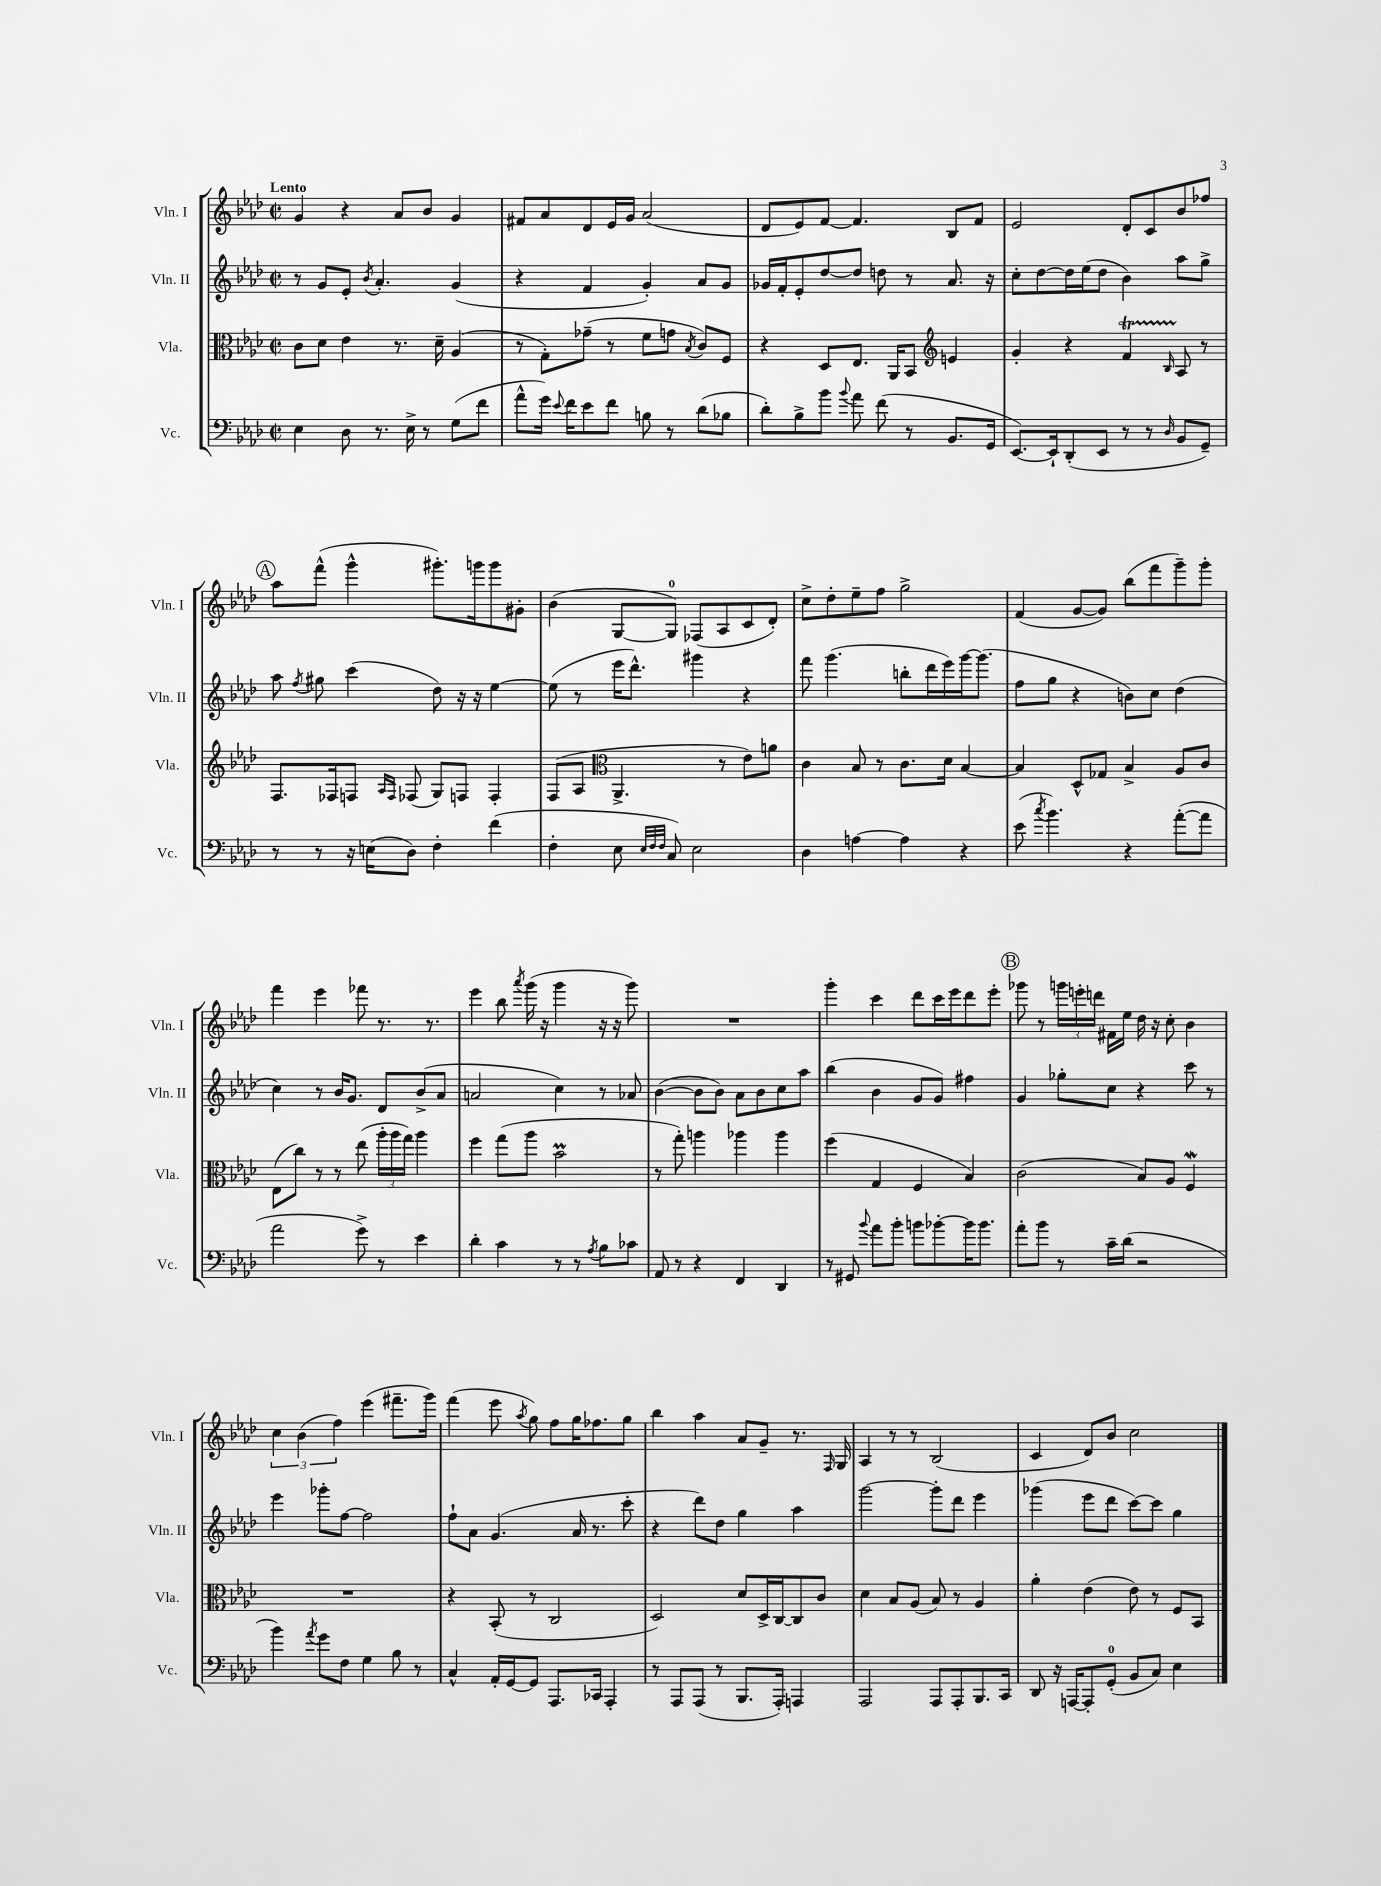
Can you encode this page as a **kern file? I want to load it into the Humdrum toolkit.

**kern	**kern	**kern	**kern
*staff4	*staff3	*staff2	*staff1
*clefF4	*clefC3	*clefG2	*clefG2
*k[b-e-a-d-]	*k[b-e-a-d-]	*k[b-e-a-d-]	*k[b-e-a-d-]
*M2/2	*M2/2	*M2/2	*M2/2
*met(c|)	*met(c|)	*met(c|)	*met(c|)
4E-	8c	8r	4g
.	8d-	8g	.
8D-	4e-	8e-'	4r
.	.	8qb-	.
8.r	.	4.a-'	.
.	8.r	.	8a-
16E-^	.	.	.
8r	.	.	8b-
.	16d-~	.	.
(8G	(4A-	(4g	4g
8f	.	.	.
=	=	=	=
8a-^^	8r	4r	8f#
16g)	8G')	.	8a-
8qqe-	.	.	.
16f	.	.	.
8e-	(8g-~	4f	8d-
8f	8r	.	16e-
.	.	.	16g
8B	8f	4g')	(2a-
8r	8g	.	.
.	8qB-	.	.
(8d-	8c)	8a-	.
8B-	8F	8g	.
=	=	=	=
8d-')	4r	16g-	8d-
.	.	16f'	.
8B-^	.	8e-'	8e-)
8b-	8D-	[8dd-	[8f
8qqb-	.	.	.
8a-	8.E-	8dd-]	4.f]
(8f	.	8dd	.
.	16AA-	.	.
8r	8BB-	8r	.
*	*clefG2	*	*
8.BB-	4e	8.a-	8B-
.	.	.	8f
16GG	.	16r	.
=	=	=	=
[8.EE-)	4g'	8cc'	2e-
.	.	[8dd-	.
16EE-`]	.	.	.
(8DD-'	4r	16dd-]	.
.	.	(16ee-	.
8EE-	.	8dd-	.
8r	4f	4b-)	8d-'
8r	.	.	8c
16qqD-	16qqB-	.	.
8BB-	8A-	8aa-	8b-
8GG~)	8r	8gg^	8ff-
=	=	=	=
8r	8.F	8aa-	8aa-
.	.	8qff	.
8r	.	8gg#	(8fff^^
.	16F-	.	.
16r	8F	(4ccc	4ggg^^
(16E	.	.	.
.	16qqA-	.	.
.	16qqF	.	.
8D-)	(8F-	.	.
4F'	8G)	8dd-)	8.ggg#')
.	8F	16r	.
.	.	16r	16ggg
(4f	4F'	[4ee-	8ggg
.	.	.	8g#'
=	=	=	=
4F'	(8F	(8ee-]	(4b-
.	8A-	8r	.
*	*clefC3	*	*
8E-	4.AA-^	16eee-	[8G
.	.	8.ddd-^^)	.
32qqE-	.	.	.
32qqF	.	.	.
32qqF	.	.	.
8C)	.	.	8G])
2E-	.	4ggg#	(8F-
.	8r	.	8A-
.	8e-)	4r	8c
.	8a	.	8d-')
=	=	=	=
4D-	4c	8fff	8cc^
.	.	(4.ggg	8dd-'
[4A	8B-	.	8ee-~
.	8r	.	8ff
4A]	8.c	8bb'	2gg^
.	.	16ddd-	.
.	16d-	16eee-)	.
4r	[4B-	[16ggg	.
.	.	(8.ggg]	.
=	=	=	=
(8e-	4B-]	8ff	(4f
8qcc	.	.	.
4.b-)	.	8gg	.
.	8D-^^	4r	[8g
.	8G-	.	8g])
4r	4B-^	8b)	(8bb-
.	.	8cc	8fff
([8a-'	8A-	(4dd-	8ggg~)
8a-]	8c	.	8ggg'
=	=	=	=
2a-	(8E-	4cc)	4fff
.	8cc)	.	.
.	8r	8r	4eee-
.	8r	16b-	.
.	.	8.g	.
8g^)	(8ee-	.	8fff-
8r	24aa-'	8d-	8.r
.	24aa-	.	.
.	24gg)	.	.
4e-	4aa-	(8b-^	.
.	.	.	8.r
.	.	8a-	.
=	=	=	=
4d-'	4ff	2a	4eee-
4c	(8gg	.	8bb-
.	.	.	8qaaa-
.	8aa-	.	(16ggg
.	.	.	16r
8r	2b-	4cc)	4ggg
8r	.	.	.
8qA-	.	.	.
8B-	.	8r	16r
.	.	.	16r
8c-	.	8a-	8ggg)
=	=	=	=
8AA-	8r	([4b-	1r
8r	8gg')	.	.
4r	4aa	8b-]	.
.	.	8b-)	.
4FF	4aa-	8a-	.
.	.	8b-	.
4DD-	4aa-	8cc	.
.	.	8aa-	.
=	=	=	=
8r	(4ff	(4bb-	4ggg'
8GG#	.	.	.
8qqb-	.	.	.
8a-	4G	4b-	4ccc
8b-'	.	.	.
8b	4F	8g	8ddd-
[8b-'	.	8g)	16ccc
.	.	.	16eee-
16b-]	4B-)	4ff#	8ddd-
8.b-	.	.	.
.	.	.	8eee-'
=	=	=	=
8a-'	(2c	4g	8ggg-
8b-	.	.	8r
8r	.	8gg-'	24ggg
.	.	.	24eee'
.	.	.	24ddd
16c~	.	8cc	16f#
(16d-	.	.	16ee-
2r	8B-)	4r	16dd-
.	.	.	16r
.	8A-	.	8cc'
.	4F	8ccc	4b-
.	.	8r	.
=	=	=	=
4b-)	1r	4eee-	6cc
.	.	.	(6b-
8qa-	.	.	.
8g	.	8ggg-'	.
.	.	.	6ff)
8F	.	[8ff	.
4G	.	2ff]	(4eee-
8B-	.	.	8.fff#~
8r	.	.	.
.	.	.	16ggg)
=	=	=	=
4C^^	4r	8ff`	(4fff
.	.	8a-	.
16AA-'	(8BB-'	(4.g	8eee-
[16GG	.	.	.
.	.	.	8qaa-
8GG]	8r	.	8gg)
8.AAA-	2C	.	8ff
.	.	16a-	16gg
16CC-	.	8.r	8.ff-
4AAA-'	.	.	.
.	.	8ccc'	8gg
=	=	=	=
8r	2D-)	4r	4bb-
8AAA-	.	.	.
(8AAA-	.	8ddd-)	4aa-
8r	.	8dd-	.
8.BBB-	8d-	4gg	8a-
.	16D-^	.	8g~
16AAA-')	[16C	.	.
4AAA	8C]	4aa-	8.r
.	8c	.	.
.	.	.	16qqF
.	.	.	16G
=	=	=	=
2AAA-	4d-	[2ggg	4A-
.	8B-	.	8r
.	(8A-	.	8r
8AAA-	8B-)	8ggg']	(2B-
8AAA-'	8r	8ddd-	.
8.BBB-	4A-	4eee-	.
16CC	.	.	.
=	=	=	=
8DD-	4a-'	(4ggg-	4c
16r	.	.	.
[16AAA	.	.	.
8AAA']	(4e-	8eee-	8d-)
(8GG'	.	8ddd-	8b-
8BB-	8e-)	[8ccc)	2cc
8C)	8r	8ccc]	.
4E-	8F	4gg	.
.	8BB-	.	.
==	==	==	==
*-	*-	*-	*-
